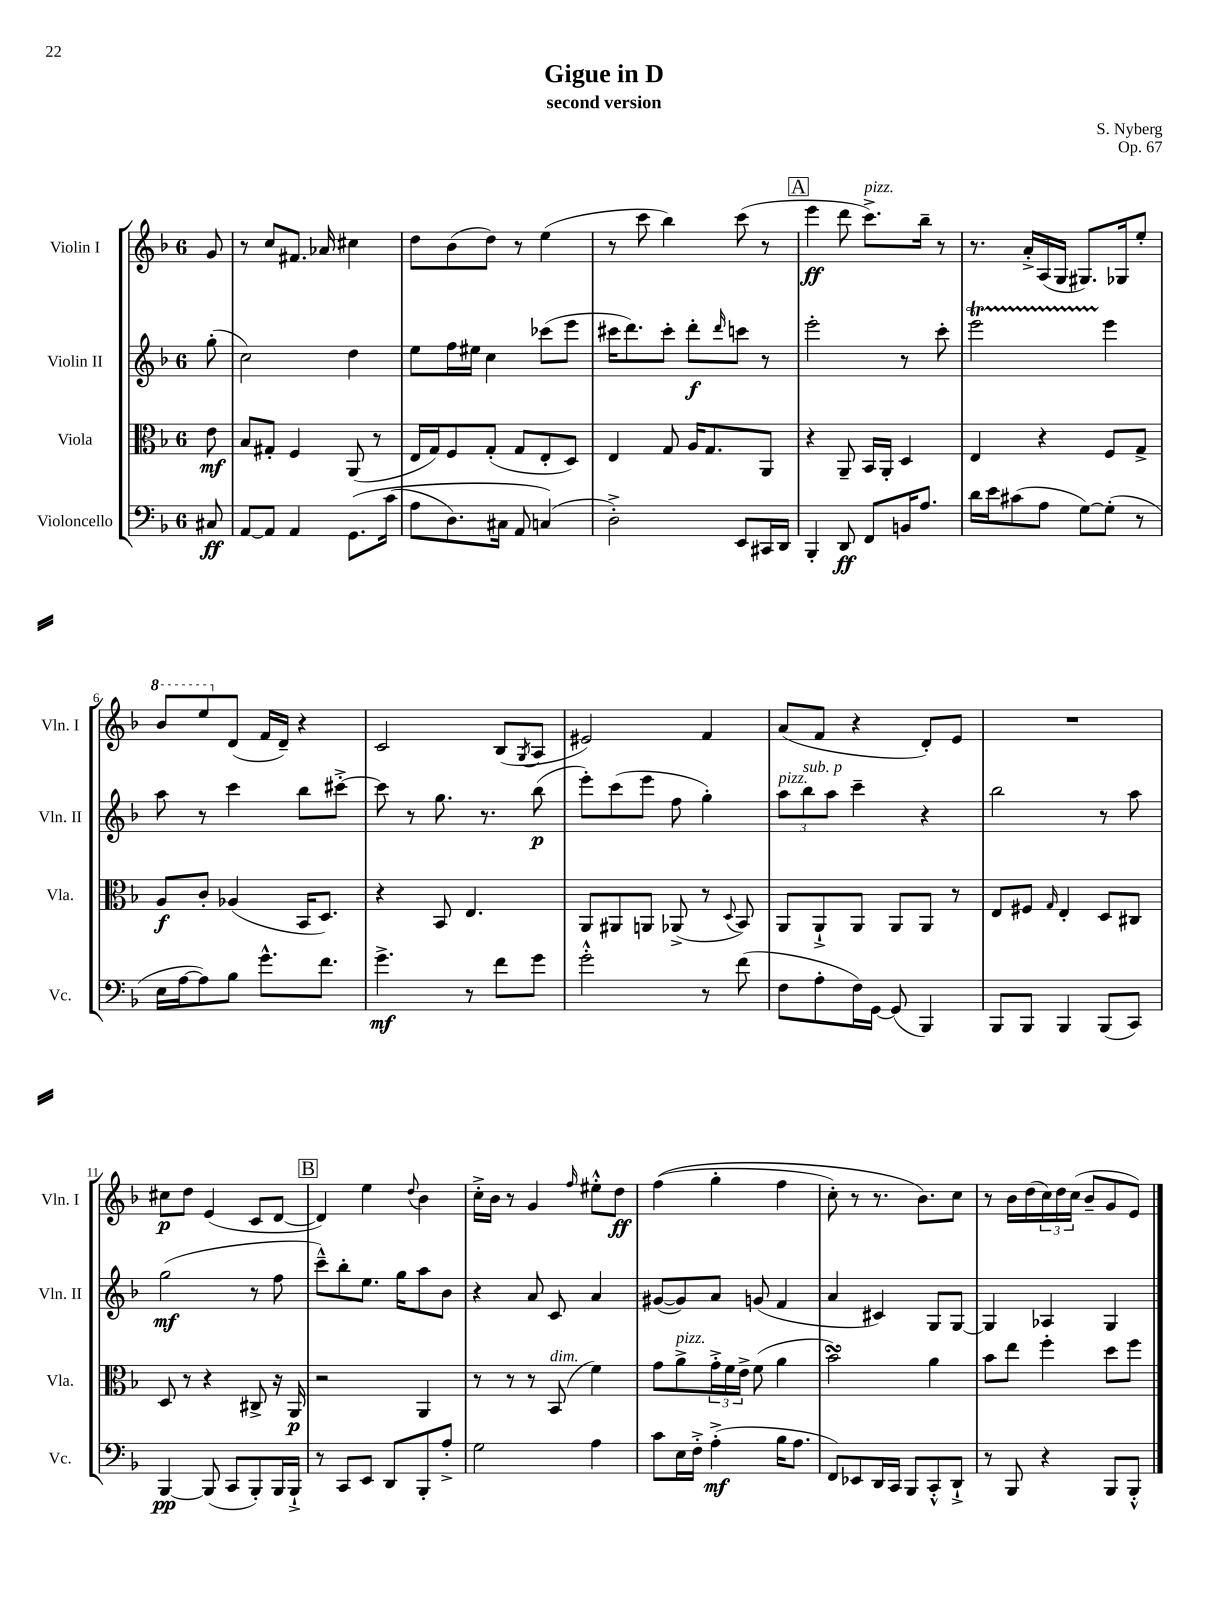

**kern	**dynam	**kern	**dynam	**kern	**dynam	**kern	**dynam
*part4	*part4	*part3	*part3	*part2	*part2	*part1	*part1
*staff4	*staff4	*staff3	*staff3	*staff2	*staff2	*staff1	*staff1
*I"Violoncello	*	*I"Viola	*	*I"Violin II	*	*I"Violin I	*
*I'Vc.	*	*I'Vla.	*	*I'Vln. II	*	*I'Vln. I	*
*clefF4	*	*clefC3	*	*clefG2	*	*clefG2	*
*k[b-]	*	*k[b-]	*	*k[b-]	*	*k[b-]	*
*M6/8	*	*M6/8	*	*M6/8	*	*M6/8	*
=	=	=	=	=	=	=	=
8C#X/	ff	8e\	mf	(8gg'\	.	8g/	.
=1	=1	=1	=1	=1	=1	=1	=1
[8AA/L	.	8B-/L	.	2cc\)	.	8r	.
8AA/J]	.	8G#X'/J	.	.	.	8cc/L	.
4AA/	.	4F/	.	.	.	8.f#X/J	.
.	.	.	.	.	.	16a-X/	.
(8.GG\L	.	(8AA/	.	4dd\	.	4cc#X\	.
.	.	8r	.	.	.	.	.
(16c\Jk	.	.	.	.	.	.	.
=2	=2	=2	=2	=2	=2	=2	=2
8A\L	.	16E/LL	.	8ee\L	.	8dd\L	.
.	.	16G/J)	.	.	.	.	.
8.D\)	.	8F/	.	16ff\L	.	(8b-\	.
.	.	.	.	16ee#X\JJ	.	.	.
.	.	(8G'/J	.	4cc\	.	8dd\J)	.
16C#X\Jk	.	.	.	.	.	.	.
8AA/	.	8G/L	.	.	.	8r	.
(4Cn/)	.	8E'/	.	(8ccc-X\L	.	(4ee\	.
.	.	8D/J)	.	8eee\J	.	.	.
=3	=3	=3	=3	=3	=3	=3	=3
2D'^\)	.	4E/	.	16ccc#X\KL	.	8r	.
.	.	.	.	8.ddd\)	.	.	.
.	.	.	.	.	.	8ccc\	.
.	.	8G/	.	8ccc#'\J	.	4bb-\)	.
.	.	16A/KL	.	8ddd'\L	f	.	.
.	.	8.G/	.	.	.	.	.
.	.	.	.	16qqddd/	.	.	.
8EE/L	.	.	.	8cccn\J	.	(8ccc\	.
16CC#X/L	.	8AA/J	.	8r	.	8r	.
16DD/JJ	.	.	.	.	.	.	.
!!LO:REH:place=s1:t=A
=4	=4	=4	=4	=4	=4	=4	=4
4BBB-'/	.	4r	.	2eee'\	.	4eee\	ff
8DD/	ff	8AA~/	.	.	.	8ddd\	.
!	!	!	!	!	!	!LO:TX:a:i:t=pizz.	!
8FF/L	.	16BB-/LL	.	.	.	8.ccc^\L)	.
.	.	16AA'/JJ	.	.	.	.	.
16BBn/K	.	4D/	.	8r	.	.	.
8.A/J	.	.	.	.	.	16bb-~\Jk	.
.	.	.	.	8ccc'\	.	8r	.
=5	=5	=5	=5	=5	=5	=5	=5
16d\LL	.	4E/	.	2eeet\	.	8.r	.
16e\J	.	.	.	.	.	.	.
(8c#X\	.	.	.	.	.	.	.
.	.	.	.	.	.	16a'^/LL	.
8A\J	.	4r	.	.	.	(16A/	.
.	.	.	.	.	.	16G/JJ	.
[8G\L)	.	.	.	.	.	8.G#X/L)	.
(8G'\J]	.	8F/L	.	4eee\	.	.	.
.	.	.	.	.	.	16G-X/k	.
8r	.	8G^/J	.	.	.	8ee'/J	.
!!LO:LB:g=z
=6	=6	=6	=6	=6	=6	=6	=6
*	*	*	*	*	*	*8va	*
16E\LL	.	8A/L	f	8aa\	.	8bb-/L	.
[16A\J	.	.	.	.	.	.	.
8A\])	.	8c'/J	.	8r	.	8eee/	.
*	*	*	*	*	*	*X8va	*
8B-\J	.	(4A-X/	.	4ccc\	.	(8d/J	.
8.g^^\L	.	.	.	.	.	16f/LL	.
.	.	.	.	.	.	16d~/JJ)	.
.	.	16BB-/KL	.	8bb-\L	.	4r	.
8.f\J	.	8.D/J)	.	.	.	.	.
.	.	.	.	[8ccc#X'^\J	.	.	.
=7	=7	=7	=7	=7	=7	=7	=7
4.g^\	mf	4r	.	8ccc#\]	.	2c/	.
.	.	.	.	8r	.	.	.
.	.	8BB-/	.	8.gg\	.	.	.
8r	.	4.E/	.	.	.	.	.
.	.	.	.	8.r	.	.	.
8f\L	.	.	.	.	.	(8B-/L	.
.	.	.	.	.	.	8qG/	.
8g\J	.	.	.	(8bb-\	p	8A/J	.
=8	=8	=8	=8	=8	=8	=8	=8
2g'^^\	.	8AA/L	.	8eee'\L)	.	2e#X/)	.
.	.	8AA#X/	.	(8ccc\	.	.	.
.	.	8AAn/J	.	8eee\J	.	.	.
.	.	(8AA-X^/	.	8ff\	.	.	.
8r	.	8r	.	4gg'\)	.	4f/	.
.	.	8qqD/	.	.	.	.	.
(8f\	.	8BB-/)	.	.	.	.	.
=9	=9	=9	=9	=9	=9	=9	=9
!	!	!	!	!LO:TX:a:i:t=pizz.	!	!	!
8F\L	.	8AA/L	.	12aa\L	.	(8a/L	.
!	!	!	!	!LO:TX:a:i:t=sub. p	!	!	!
.	.	.	.	12bb-\	.	.	.
8A'\	.	8AA`^/	.	.	.	8f/J	.
.	.	.	.	12aa\J	.	.	.
16F\L)	.	8AA/J	.	4ccc~\	.	4r	.
[16GG\JJ	.	.	.	.	.	.	.
(8GG/]	.	8AA/L	.	.	.	.	.
4BBB-/)	.	8AA/J	.	4r	.	8d'/L)	.
.	.	8r	.	.	.	8e/J	.
=10	=10	=10	=10	=10	=10	=10	=10
8BBB-/L	.	8E/L	.	2bb-\	.	2.r	.
8BBB-/J	.	8F#X/J	.	.	.	.	.
.	.	16qqG/	.	.	.	.	.
4BBB-/	.	4E'/	.	.	.	.	.
(8BBB-/L	.	8D/L	.	8r	.	.	.
8CC/J)	.	8C#X/J	.	8aa\	.	.	.
!!LO:LB:g=z
=11	=11	=11	=11	=11	=11	=11	=11
[4BBB-/	pp	8D/	.	(2gg\	mf	8cc#X\L	p
.	.	8r	.	.	.	8dd\J	.
(8BBB-/]	.	4r	.	.	.	(4e/	.
8CC/L	.	.	.	.	.	.	.
8BBB-'/)	.	8C#X^/	.	8r	.	8c/L	.
16BBB-/L	.	16r	.	8ff\	.	[8d/J	.
16BBB-`^/JJ	.	16AA/	p	.	.	.	.
!!LO:REH:place=s1:t=B
=12	=12	=12	=12	=12	=12	=12	=12
8r	.	2r	.	8ccc~^^\L)	.	4d/])	.
8CC/L	.	.	.	8bb-'\	.	.	.
8EE/J	.	.	.	8.ee\J	.	4ee\	.
8DD/L	.	.	.	.	.	.	.
.	.	.	.	16gg\KL	.	.	.
.	.	.	.	.	.	8qqdd/	.
8BBB-'/	.	4AA/	.	8aa\	.	4b-\	.
8A'^/J	.	.	.	8b-\J	.	.	.
=13	=13	=13	=13	=13	=13	=13	=13
2G\	.	8r	.	4r	.	16cc'^\LL	.
.	.	.	.	.	.	16b-\JJ	.
.	.	8r	.	.	.	8r	.
.	.	8r	.	8a/	.	4g/	.
!	!	!LO:TX:a:i:t=dim.	!	!	!	!	!
.	.	(8BB-/	.	8c/	.	.	.
.	.	.	.	.	.	16qqff/	.
4A\	.	4f\)	.	4a/	.	8ee#X'^^\L	.
.	.	.	.	.	.	8dd\J	ff
=14	=14	=14	=14	=14	=14	=14	=14
8c\L	.	8g\L	.	([8g#X/L	.	((4ff\	.
!	!	!LO:TX:a:i:t=pizz.	!	!	!	!	!
16E\L	.	8a^\	.	8g#/])	.	.	.
16F'^\JJ	.	.	.	.	.	.	.
(4A'^\	mf	24g'^\L	.	8a/J	.	4gg'\	.
.	.	24f\	.	.	.	.	.
.	.	24e^\JJ	.	.	.	.	.
.	.	(8f\	.	(8gn/	.	.	.
16B-\KL	.	4a\	.	4f/	.	4ff\	.
8.A\J	.	.	.	.	.	.	.
=15	=15	=15	=15	=15	=15	=15	=15
8FF/L)	.	2b-sSSs\)	.	4a/	.	8cc'\)	.
8EE-X/	.	.	.	.	.	8r	.
16DD/L	.	.	.	4c#X/)	.	8.r	.
16CC/JJ	.	.	.	.	.	.	.
8BBB-/L	.	.	.	.	.	.	.
.	.	.	.	.	.	8.b-\L)	.
8CC'^^/	.	4a\	.	8G/L	.	.	.
8DD`^/J	.	.	.	[8G/J	.	8cc\J	.
=16	=16	=16	=16	=16	=16	=16	=16
8r	.	8b-\L	.	4G/]	.	8r	.
8BBB-/	.	8ee\J	.	.	.	16b-\LL	.
.	.	.	.	.	.	(16dd\	.
4r	.	4ff'\	.	4A-X/	.	24cc\)	.
.	.	.	.	.	.	24dd\	.
.	.	.	.	.	.	(24cc\JJ	.
.	.	.	.	.	.	8b-~/L	.
8BBB-/L	.	8dd\L	.	4G/	.	8g/	.
8BBB-'^^/J	.	8ff\J	.	.	.	8e/J)	.
==	==	==	==	==	==	==	==
*-	*-	*-	*-	*-	*-	*-	*-
